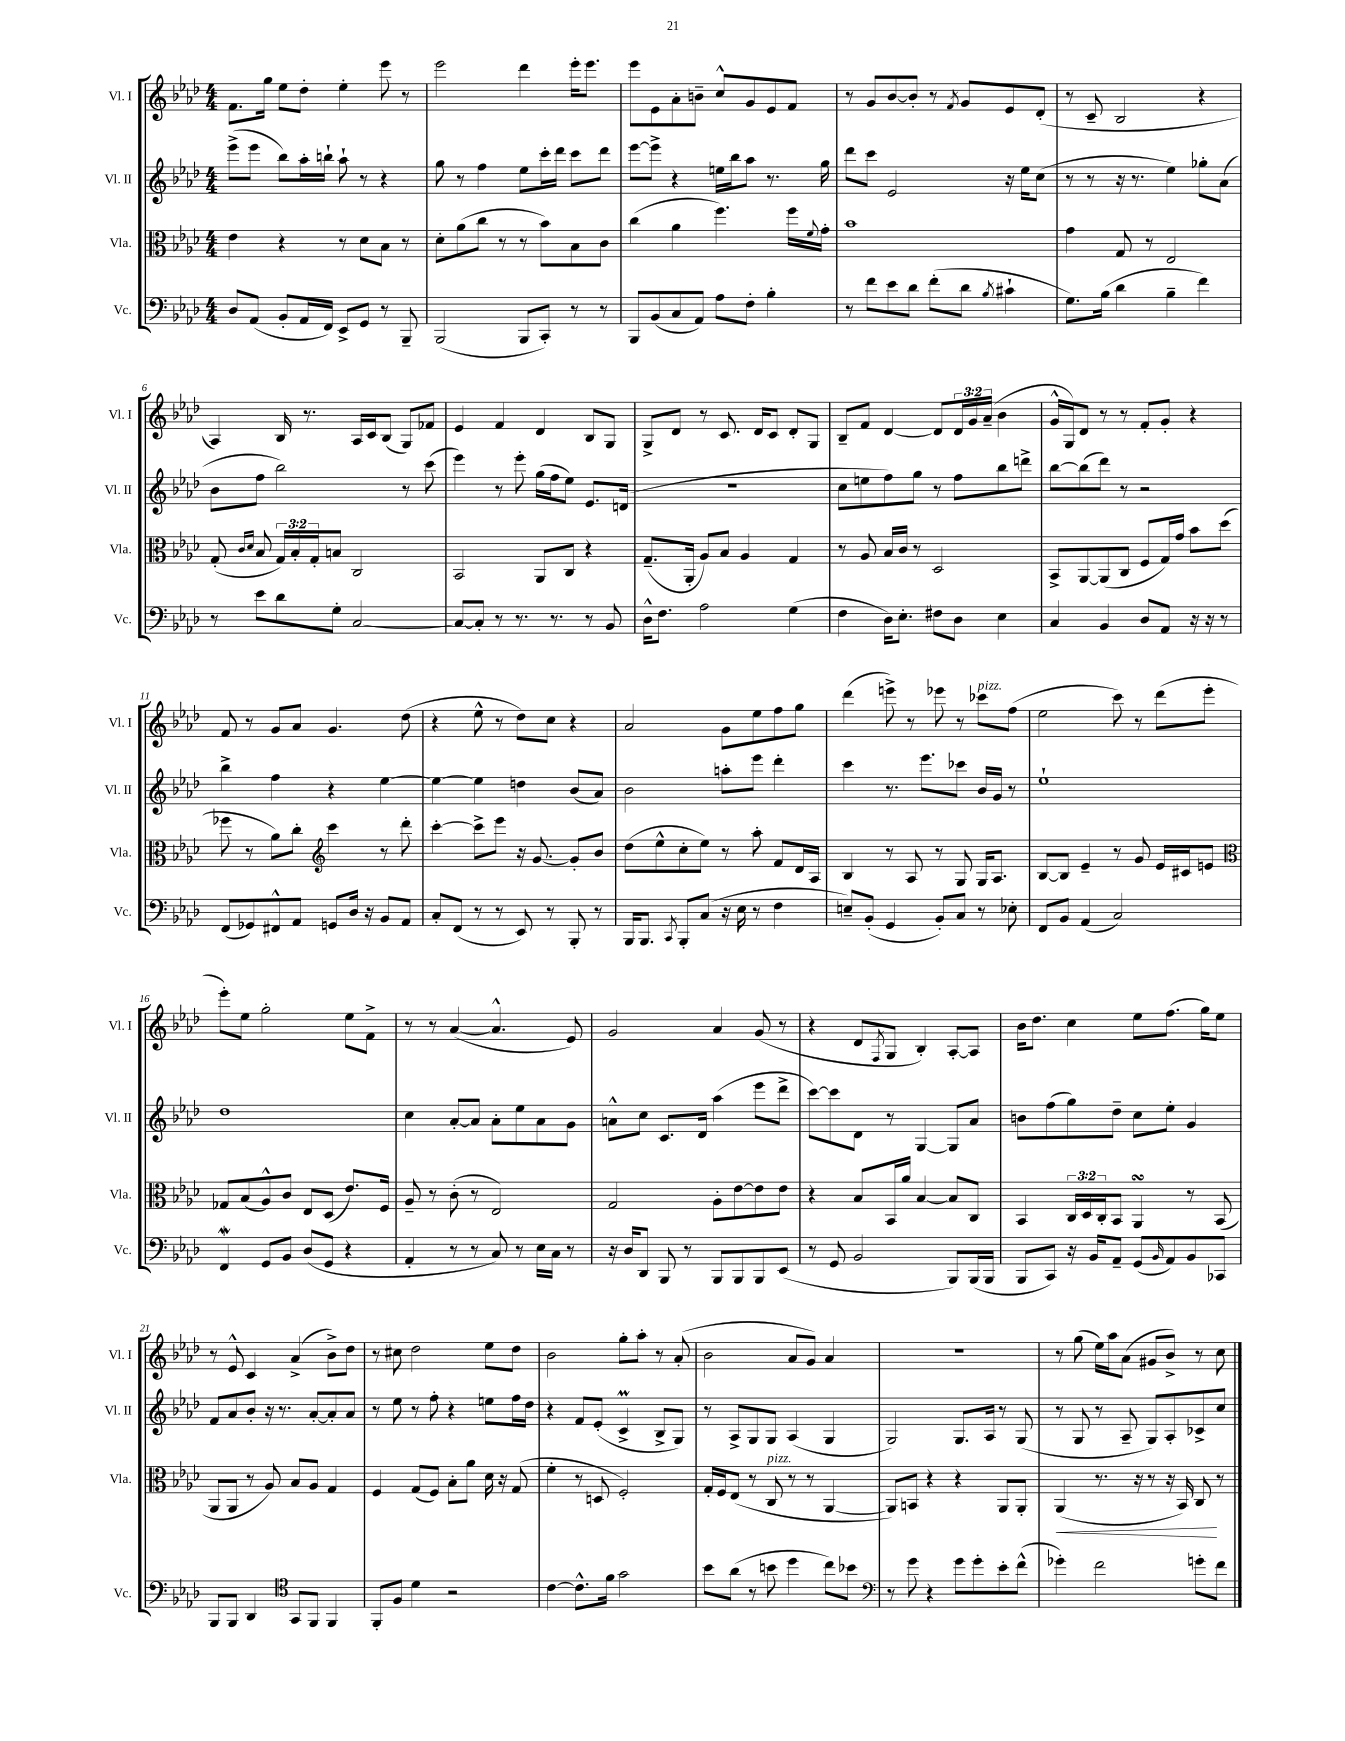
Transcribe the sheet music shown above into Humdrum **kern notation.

**kern	**kern	**kern	**kern
*staff4	*staff3	*staff2	*staff1
*clefF4	*clefC3	*clefG2	*clefG2
*k[b-e-a-d-]	*k[b-e-a-d-]	*k[b-e-a-d-]	*k[b-e-a-d-]
*M4/4	*M4/4	*M4/4	*M4/4
8D-	4e-	(8eee-^	8.f
(8AA-	.	8eee-	.
.	.	.	16gg
8BB-'	4r	8bb-)	8ee-
16AA-	.	16aa-'	8dd-'
16FF)	.	16bb`	.
8EE-^	8r	8aa-`	4ee-'
8GG	8d-	8r	.
8r	8B-	4r	8eee-
8BBB-~	8r	.	8r
=	=	=	=
(2BBB-	8d-'	8gg	2eee-
.	(8a-	8r	.
.	8cc	4ff	.
.	8r	.	.
8BBB-	8r	8ee-	4ddd-
8CC')	8b-)	16ccc'	.
.	.	16ddd-	.
8r	8B-	8ccc	16eee-'
.	.	.	8.eee-
8r	8c	8ddd-	.
=	=	=	=
8BBB-	(4cc	[8eee-	8eee-
(8BB-	.	8eee-^]	8e-
8C	4a-	4r	8a-'
8AA-)	.	.	8b~
8A-	4.ff)	16ee	8cc^^
.	.	16bb-	.
8F'	.	8aa-	8g
4B-'	.	8.r	8e-
.	16ff	.	8f
.	8qqf	.	.
.	16g'	16gg	.
=	=	=	=
8r	1b-	8ddd-	8r
8f	.	8ccc	8g
8e-	.	2e-	[8b-
8d-	.	.	8b-']
(8f'	.	.	8r
.	.	.	8qf
8d-	.	.	8g
8qB-	.	.	.
4c#`	.	16r	8e-
.	.	16ee-	.
.	.	(8cc	(8d-'
=	=	=	=
8.G)	4g	8r	8r
.	.	8r	8c~
(16B-	.	.	.
4d-	8G	16r	2B-
.	.	8.r	.
.	8r	.	.
4B-~	2E-	4ee-)	.
4f)	.	8gg-'	4r
.	.	(8a-	.
=	=	=	=
8r	(8G'	8b-	4A-)
.	16qqc	.	.
.	16qqd-	.	.
8e-	8B-	8ff	.
8d-	24G)	2bb-)	16B-
.	24B-'	.	.
.	.	.	8.r
.	24G'	.	.
8G'	8B	.	.
[2C	2C	.	16A-
.	.	.	16c
.	.	.	(8B-
.	.	8r	8G)
.	.	(8ccc	8f-
=	=	=	=
8C_	2BB-	4eee-)	4e-
8C']	.	.	.
8r	.	8r	4f
8.r	.	8eee-'	.
.	8AA-	(16gg	4d-
8.r	.	16ff	.
.	8C	8ee-)	.
8r	4r	8.e-	8B-
8BB-	.	.	8G
.	.	(16d	.
=	=	=	=
16D-^^	(8.G~	1r	8G^
8.F	.	.	.
.	.	.	8d-
.	16AA-'	.	.
2A-	8A-)	.	8r
.	8B-	.	8.c
.	4A-	.	.
.	.	.	16d-
.	.	.	8c
(4G	4G	.	8d-'
.	.	.	8G
=	=	=	=
4F	8r	8cc	8B-~
.	8A-	8ee	8f
16D-)	16B-	8ff)	[4d-
8.E-'	16c	.	.
.	8r	8gg	.
8F#	2D-	8r	8d-]
8D-	.	8ff	24d-
.	.	.	24g
.	.	.	(24a-~
4E-	.	8bb-	4b-
.	.	8ddd^	.
=	=	=	=
4C	8BB-^	[8bb-	16g^^
.	.	.	16G)
.	[8AA-	(8bb-]	8d-
4BB-	(8AA-]	8ddd-)	8r
.	8C	8r	8r
8D-	8F	2r	8f'
8AA-	16G)	.	8g'
.	16g	.	.
16r	8b-	.	4r
16r	.	.	.
8r	(8dd-	.	.
=	=	=	=
(8FF	8ff-	4bb-^	8f
8GG-)	8r	.	8r
8FF#^^	8a-)	4ff	8g
8AA-	8cc'	.	8a-
*	*clefG2	*	*
8GG	4ccc	4r	4.g
16D-	.	.	.
16r	.	.	.
8BB-	8r	[4ee-	.
8AA-	8ddd-'	.	(8dd-
=	=	=	=
8C'	[4ccc'	4ee-_	4r
(8FF	.	.	.
8r	8ccc^]	4ee-]	8ee-^^
8r	8eee-	.	8r
8EE-)	16r	4dd	8dd-)
.	[8.g	.	.
8r	.	.	8cc
8BBB-'	8g']	(8b-	4r
8r	8b-	8a-)	.
=	=	=	=
16BBB-	(8dd-	2b-	2a-
8.BBB-	.	.	.
.	8ee-^^	.	.
8qCC	.	.	.
8BBB-'	8cc'	.	.
(8C	8ee-)	.	.
16r	8r	8aa'	8g
16E-	.	.	.
8r	8aa-'	8eee-	8ee-
4F	8f	4ddd-'	8ff
.	16d-	.	8gg
.	16A-	.	.
=	=	=	=
8E~)	4B-	4ccc	(4ddd-
(8BB-'	.	.	.
4GG	8r	8.r	8eee^)
.	8A-	.	8r
.	.	8.eee-	.
8BB-')	8r	.	8eee-
8C	8G	8ccc-	8r
8r	16G	16b-	8ccc-
.	8.A-	16g	.
8E-'	.	8r	(8ff
=	=	=	=
8FF	[8B-	1ee-`	2ee-
8BB-	8B-]	.	.
(4AA-	4e-~	.	.
2C)	8r	.	8ccc)
.	8g	.	8r
.	16e-	.	(8ddd-
.	16c#	.	.
.	8e	.	8eee-'
=	=	=	=
*	*clefC3	*	*
4FF	8G-	1dd-	8eee-')
.	(8B-	.	8ee-
8GG	8A-^^)	.	2gg'
8BB-	8c	.	.
(8D-	8E-	.	.
8GG	(8D-	.	.
4r	8.e-)	.	8ee-
.	.	.	8f^
.	16F	.	.
=	=	=	=
4AA-'	8A-~	4cc	8r
.	8r	.	8r
8r	(8c'	[8a-'	([4a-
8r	8r	8a-]	.
8C)	2E-)	8a-'	4.a-^^]
8r	.	8ee-	.
16E-	.	8a-	.
16C	.	.	.
8r	.	8g	8e-)
=	=	=	=
16r	2G	8a^^	2g
16D-	.	.	.
8DD-	.	8cc	.
8BBB-	.	8.c	.
8r	.	.	.
.	.	16d-	.
8BBB-	8A-'	(4aa-	4a-
8BBB-	[8e-	.	.
8BBB-	8e-]	8eee-	(8g
(8EE-	8e-	8ddd-^	8r
=	=	=	=
8r	4r	[8ccc)	4r
8GG	.	8ccc]	.
2BB-	8B-	8d-	8d-
.	.	.	8qF
.	16BB-	8r	8G
.	16a-	.	.
.	[4B-	[4G	4B-')
8BBB-)	8B-]	8G]	[8A-'
(16BBB-	8C	8a-	8A-]
16BBB-	.	.	.
=	=	=	=
8BBB-	4BB-	8b	16b-
.	.	.	8.dd-
8CC)	.	(8ff	.
16r	24C	8gg)	4cc
.	24D-	.	.
16BB-	.	.	.
.	24C'	.	.
8AA-~	8BB-	8dd-~	.
(8GG	4AA-	8cc	8ee-
16qqBB-	.	.	.
8AA-)	.	8ee-'	(8.ff
8BB-	8r	4g	.
.	.	.	16gg)
8CC-	(8BB-	.	8ee-
=	=	=	=
8BBB-	8AA-	8f	8r
8BBB-	8AA-	8a-	8e-^^
4DD-	8r	8b-'	4c
.	8A-)	16r	.
.	.	8.r	.
*clefC4	*	*	*
8GG	8B-	.	(4a-^
8FF	8A-	[8a-'	.
4FF	4G	8a-']	8b-^)
.	.	8a-	8dd-
=	=	=	=
8FF'	4F	8r	8r
8F	.	8ee-	8cc#
4d-	(8G	8r	2dd-
.	8F)	8ff'	.
2r	8B-'	4r	.
.	8a-	.	.
.	16d-	8ee	8ee-
.	16r	.	.
.	(8G	16ff	8dd-
.	.	16dd-	.
=	=	=	=
[4c	4f'	4r	2b-
8.c^^]	8r	8f	.
.	8D	(8e-'	.
16f	.	.	.
2g	2F')	4c^	8gg'
.	.	.	8aa-'
.	.	8B-^	8r
.	.	8G)	(8a-'
=	=	=	=
8b-	16G'	8r	2b-
.	16F	.	.
(8a-	(8E-	8A-^	.
8r	8r	8G	.
8b	8C	8G	.
4dd-	8r	(4A-	8a-
.	8r	.	8g)
8cc)	[4AA-	4G	4a-
8b-	.	.	.
=	=	=	=
*clefF4	*	*	*
8r	8AA-])	2G)	1r
8g	8BB	.	.
4r	4r	.	.
8g	4r	8.G	.
8g'	.	.	.
.	.	16A-	.
8e-'	8AA-	8r	.
(8f^^	8AA-'	(8G	.
=	=	=	=
4g-')	(4AA-	8r	8r
.	.	8G	(8gg
2f	8.r	8r	16ee-)
.	.	.	16aa-
.	.	8A-~	(8a-
.	16r	.	.
.	8r	8G)	8g#
.	16r	8A-'	8b-^)
.	16BB-)	.	.
8g'	8C	8c-^	8r
8f	8r	8cc	8cc
==	==	==	==
*-	*-	*-	*-
